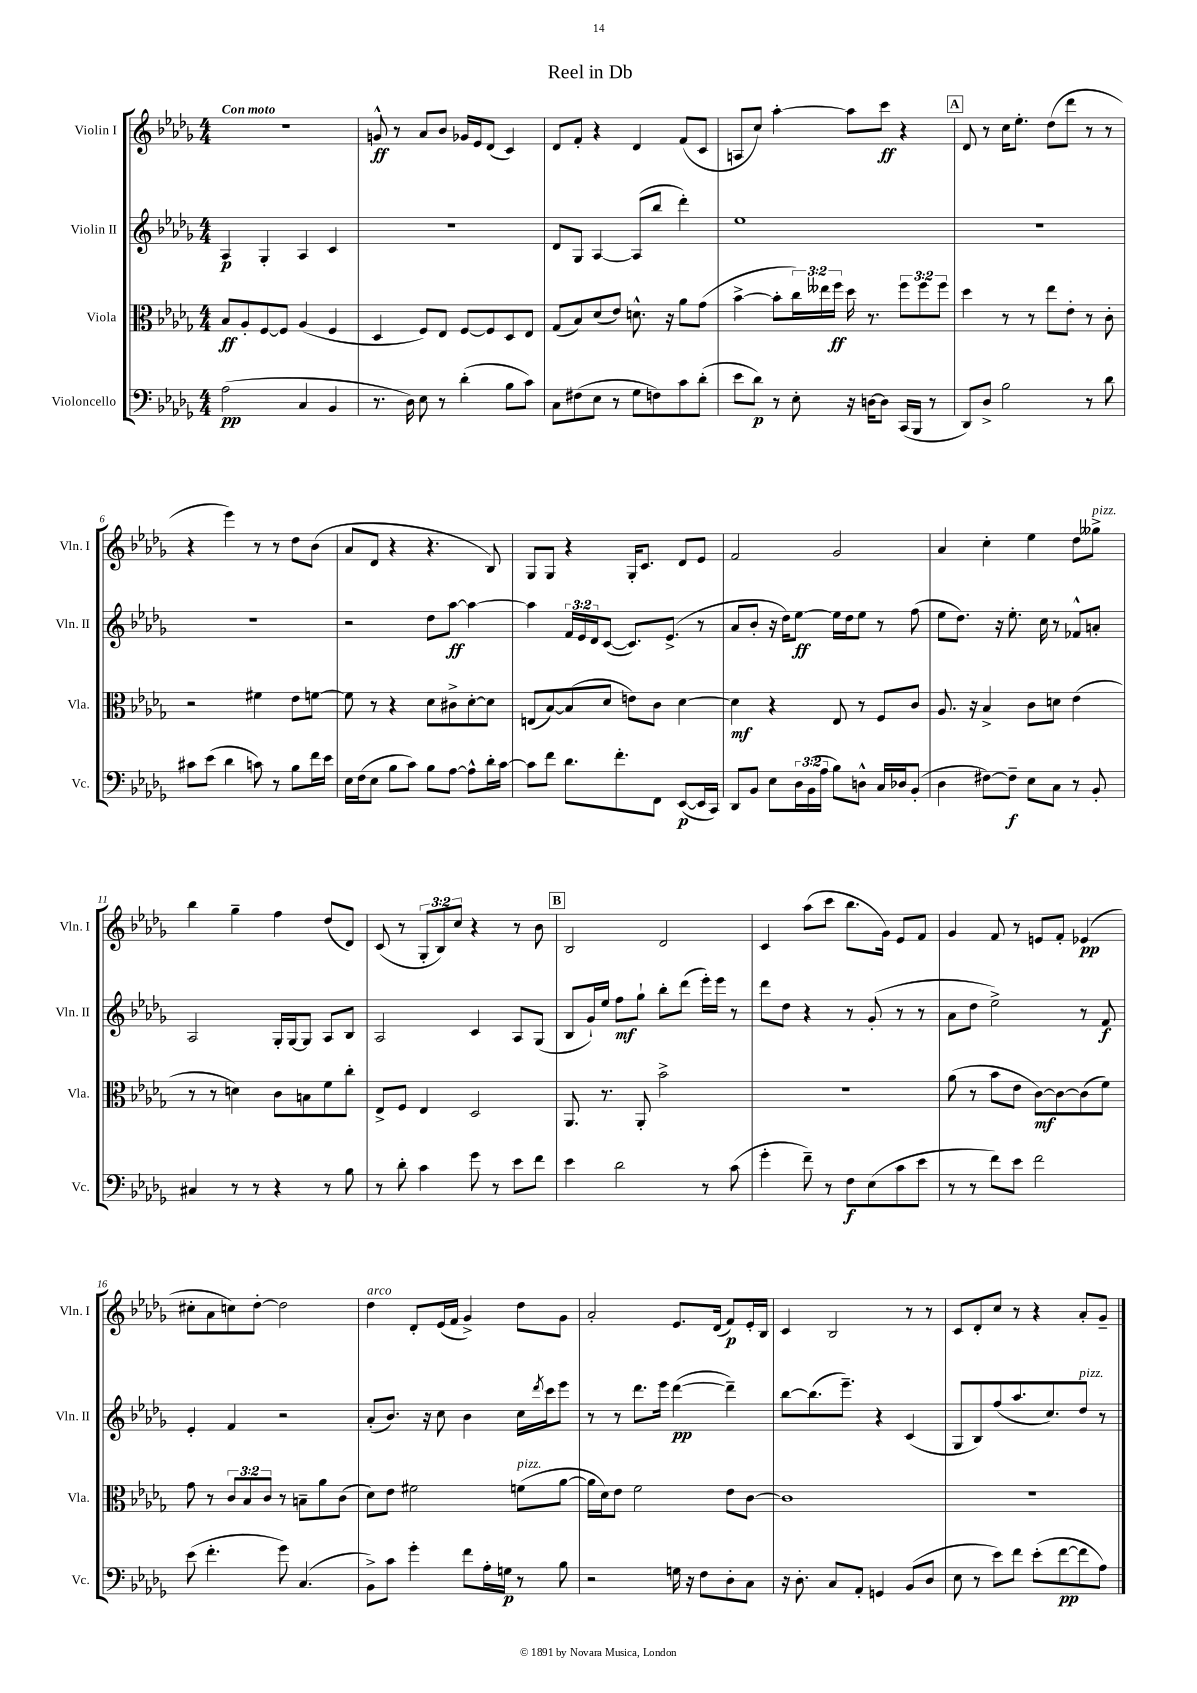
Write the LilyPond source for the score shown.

\header { title = "Reel in Db" }
<<
\new StaffGroup <<
\new Staff = "s0" \with { instrumentName = "Violin I" shortInstrumentName = "Vln. I" } {
    \clef treble \key des \major \numericTimeSignature \time 4/4 \override Staff.TupletNumber.text = #tuplet-number::calc-fraction-text \tempo "Con moto"
    R1 |
    g'8-^\ff r8 aes'8 bes'8 ges'16 ees'16 des'8( c'4) |
    des'8 f'8-. r4 des'4 f'8( c'8 |
    a8 c''8) aes''4~-. aes''8 c'''8\ff r4 |
    \mark \markup { \box "A" } des'8 r8 c''16 ees''8.-. des''8( des'''8 r8 r8 |
    r4 ees'''4) r8 r8 des''8 bes'8( |
    aes'8 des'8 r4 r4. bes8) |
    ges8 ges8 r4 ges16-. c'8. des'8 ees'8 |
    f'2 ges'2 |
    aes'4 c''4-. ees''4 des''8 geses''8->^\markup { \italic "pizz." } |
    bes''4 ges''4-- f''4 des''8( des'8) |
    c'8( r8 \tuplet 3/2 { ges8-. bes8) c''8 } r4 r8 bes'8 |
    \mark \markup { \box "B" } bes2 des'2 |
    c'4 aes''8( c'''8 bes''8. ges'16) ees'8 f'8 |
    ges'4 f'8 r8 e'8 f'8-. ees'4\pp( |
    cis''8-. aes'8 c''8) des''8~-. des''2 |
    des''4^\markup { \italic "arco" } des'8-. ees'16( f'16 ges'4->) des''8 ges'8 |
    aes'2-. ees'8. des'16( f'8\p) ees'16-. bes16 |
    c'4 bes2 r8 r8 |
    c'8 des'8-. c''8 r8 r4 aes'8-. ges'8-- \bar "|." |
}
\new Staff = "s1" \with { instrumentName = "Violin II" shortInstrumentName = "Vln. II" } {
    \clef treble \key des \major \numericTimeSignature \time 4/4 \override Staff.TupletNumber.text = #tuplet-number::calc-fraction-text
    aes4\p ges4-. aes4 c'4 |
    R1 |
    des'8 ges8 aes4~ aes8( bes''8 des'''4-.) |
    ees''1 |
    \mark \markup { \box "A" } R1 |
    R1 |
    r2 des''8 aes''8~\ff aes''4~ |
    aes''4 \tuplet 3/2 { f'16 ees'16 des'16 } c'8~( c'8.) ees'8.->( r8 |
    aes'8 bes'8-. r16 des''16) ees''8~\ff ees''16 des''16 ees''8 r8 f''8( |
    ees''8 des''8.) r16 ees''8.-. c''16 r8 fes'8-^ a'8-. |
    aes2 ges16-. ges16~ ges8 aes8 bes8 |
    aes2 c'4 aes8 ges8( |
    \mark \markup { \box "B" } bes8 ges'16-!) ees''16 f''8\mf ges''8-! bes''8-. des'''8( ees'''16-.) ees'''16 r8 |
    des'''8 des''8 r4 r8 ges'8-.( r8 r8 |
    aes'8 des''8 ees''2->) r8 f'8\f |
    ees'4-. f'4 r2 |
    aes'8-.( bes'8.) r16 c''8 bes'4 c''16 \acciaccatura { des'''8 } c'''16 ees'''8 |
    r8 r8 des'''8. ees'''16 des'''4~\pp( des'''4--) |
    bes''8~ bes''8.( ees'''8.--) r4 c'4( |
    ges8 bes8) f''8( aes''8. c''8.) des''8^\markup { \italic "pizz." } r8 \bar "|." |
}
\new Staff = "s2" \with { instrumentName = "Viola" shortInstrumentName = "Vla." } {
    \clef alto \key des \major \numericTimeSignature \time 4/4 \override Staff.TupletNumber.text = #tuplet-number::calc-fraction-text
    bes8\ff aes8-. f8~ f8 aes4( f4 |
    des4 f8) ees8 f8~ f8 des8 ees8 |
    ges8( bes8) des'8( ees'8) d'8.-^ r16 aes'8 ges'8( |
    bes'4~-> bes'8-. \tuplet 3/2 { c''16) eeses''16 f''16\ff } des''16 r8. \tuplet 3/2 { f''8 f''8 f''8 } |
    \mark \markup { \box "A" } des''4 r8 r8 ees''8 ees'8-. r8 c'8-. |
    r2 fis'4 ees'8 f'8~ |
    f'8 r8 r4 des'8 cis'8-> des'8~-. des'8 |
    e8( bes8~) bes8( des'8 e'8) c'8 des'4~ |
    des'4\mf r4 ees8 r8 f8 c'8 |
    aes8. r16 bes4-> c'8 d'8 ees'4( |
    r8 r8 d'4) c'8 b8 f'8 c''8-. |
    ees8-> f8 ees4 des2 |
    \mark \markup { \box "B" } aes,8. r8. aes,8-. bes'2-> |
    R1 |
    aes'8( r8 bes'8 ees'8 c'8~\mf) c'8~ c'8( f'8) |
    ges'8 r8 \tuplet 3/2 { c'8 bes8 c'8 } r8 b8-- aes'8 c'8( |
    des'8) ees'8 fis'2 f'8^\markup { \italic "pizz." }( aes'8~ |
    aes'16 des'16) ees'8 f'2 ees'8 c'8~ |
    c'1 |
    r1 \bar "|." |
}
\new Staff = "s3" \with { instrumentName = "Violoncello" shortInstrumentName = "Vc." } {
    \clef bass \key des \major \numericTimeSignature \time 4/4 \override Staff.TupletNumber.text = #tuplet-number::calc-fraction-text
    aes2\pp( c4 bes,4 |
    r8. des16) ees8 r8 des'4-.( bes8 c'8) |
    c8 fis8( ees8 r8 ges8 f8) c'8 des'8-.( |
    ees'8 des'8\p) r8 ees8-. r16 d16~ d8 c,16( bes,,16 r8 |
    \mark \markup { \box "A" } des,8) des8-> bes2 r8 des'8 |
    cis'8 ees'8( des'4 c'8) r8 bes8 f'16 ees'16 |
    ees16 f16( ees8 bes8 c'8) bes8 aes8~ aes8-^ des'16-. c'16~ |
    c'8 f'8 des'8. f'8.-. f,8 ees,8~\p( ees,16 c,16) |
    des,8 bes,8 ees8 \tuplet 3/2 { des16 bes,16( aes16 } bes8) d8-^ c16 des16 bes,8-.( |
    des4 fis8~) fis8--\f ees8 c8 r8 bes,8-. |
    cis4 r8 r8 r4 r8 bes8 |
    r8 des'8-. c'4 ges'8 r8 ees'8 f'8 |
    \mark \markup { \box "B" } ees'4 des'2 r8 c'8( |
    ges'4-. f'8--) r8 f8\f ees8( c'8 ees'8 |
    r8 r8 f'8) ees'8 f'2 |
    ees'8( f'4.-. ges'8) c4.( |
    bes,8->) c'8 ges'4-. f'8 aes16-. g16\p r8 bes8 |
    r2 g16 r16 f8 des8-. c8 |
    r16 des8.-. c8 aes,8-. g,4 bes,8( des8 |
    ees8 r8 ees'8) f'8 ees'8-.( f'8~\pp f'8 aes8) \bar "|." |
}
>>
>>
